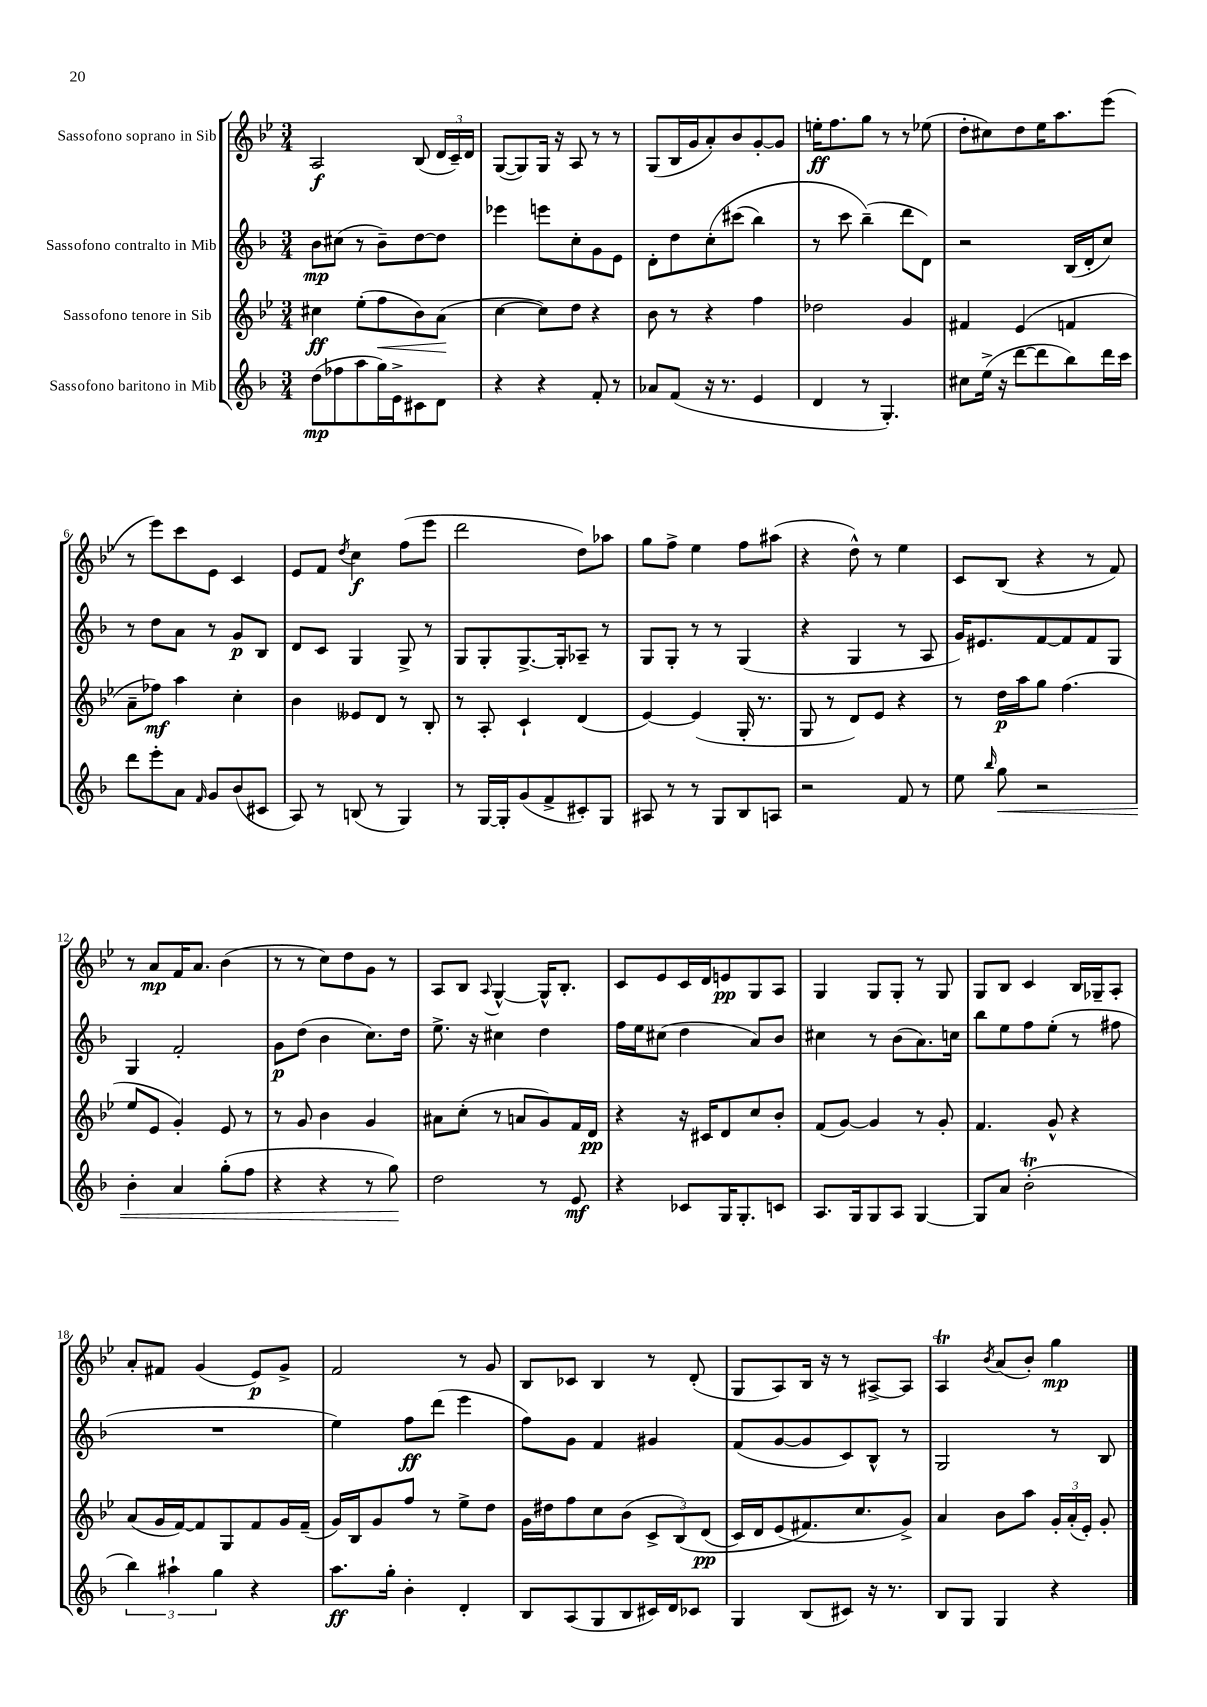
<<
\new StaffGroup <<
\new Staff = "s0" \with { instrumentName = "Sassofono soprano in Sib" } {
    \clef treble \key bes \major \numericTimeSignature \time 3/4
    \autoBeamOff a2\f bes8( \tuplet 3/2 { d'16[ c'16--) d'16] } |
    g8[~( g8) g16] r16 a8 r8 r8 |
    g8[( bes16 g'16 a'8-.) bes'8 g'8~-. g'8] |
    e''16[-.\ff f''8. g''8] r8 r8 ees''8( |
    d''8[-. cis''8) d''8 ees''16 a''8. ees'''8]( |
    r8 ees'''8[) c'''8 ees'8] c'4 |
    ees'8[ f'8] \acciaccatura { d''8 } c''4\f f''8[( ees'''8] |
    d'''2 d''8[) aes''8] |
    g''8[ f''8]-> ees''4 f''8[ ais''8]( |
    r4 d''8-^) r8 ees''4 |
    c'8[ bes8]( r4 r8 f'8) |
    r8 a'8[\mp f'16 a'8.] bes'4( |
    r8 r8 c''8[) d''8 g'8] r8 |
    a8[ bes8] \appoggiatura { a8 } g4~-^ g16[-^ bes8.]-. |
    c'8[ ees'8 c'16 d'16 e'8\pp g8 a8] |
    g4 g8[ g8]-. r8 g8 |
    g8[ bes8] c'4 bes16[ ges16-- a8]-. |
    a'8[-. fis'8] g'4( ees'8[\p) g'8]-> |
    f'2 r8 g'8 |
    bes8[ ces'8] bes4 r8 d'8-.( |
    g8[ a8) bes16] r16 r8 ais8[~-> ais8] |
    a4\trill \acciaccatura { bes'8 } a'8[( bes'8]-.) g''4\mp \bar "|." |
}
\new Staff = "s1" \with { instrumentName = "Sassofono contralto in Mib" } {
    \clef treble \key f \major \numericTimeSignature \time 3/4
    \autoBeamOff bes'8[\mp cis''8]( r8 bes'8[--) d''8~ d''8] |
    ees'''4 e'''8[ c''8-. g'8 e'8] |
    d'8[-. d''8 c''8-.\( cis'''8]( bes''4) |
    r8 c'''8 bes''4--(\) d'''8[ d'8]) |
    r2 bes16[( d'16-. c''8]) |
    r8 d''8[ a'8] r8 g'8[\p bes8] |
    d'8[ c'8] g4 g8-> r8 |
    g8[ g8-. g8.~-> g16-. aes8]-- r8 |
    g8[ g8]-. r8 r8 g4( |
    r4 g4 r8 a8 |
    g'16[) eis'8. f'8~ f'8 f'8 g8] |
    g4 f'2-. |
    g'8[\p d''8]( bes'4 c''8.[) d''16] |
    e''8.-> r16 cis''4 d''4 |
    f''16[ e''16 cis''8]( d''4 a'8[) bes'8] |
    cis''4 r8 bes'8[( a'8.) c''16] |
    bes''8[ e''8 f''8 e''8]-.( r8 fis''8 |
    R2. |
    e''4) f''8[\ff d'''8]( e'''4 |
    f''8[) g'8] f'4 gis'4 |
    f'8[( g'8~ g'8 c'8) bes8]-^ r8 |
    g2 r8 bes8 \bar "|." |
}
\new Staff = "s2" \with { instrumentName = "Sassofono tenore in Sib" } {
    \clef treble \key bes \major \numericTimeSignature \time 3/4
    \autoBeamOff cis''4\ff ees''8[-.( f''8\< bes'8) a'8]\!( |
    c''4~ c''8[) d''8] r4 |
    bes'8 r8 r4 f''4 |
    des''2 g'4 |
    fis'4 ees'4( f'4 |
    a'8[-- fes''8]\mf) a''4 c''4-. |
    bes'4 eeses'8[ d'8] r8 bes8-. |
    r8 a8-. c'4-! d'4( |
    ees'4~) ees'4( g16-. r8. |
    g8 r8 d'8[) ees'8] r4 |
    r8 d''16[\p a''16 g''8] f''4.( |
    ees''8[ ees'8] g'4-.) ees'8 r8 |
    r8 g'8 bes'4 g'4 |
    ais'8[ c''8]-.( r8 a'8[ g'8) f'16 d'16]\pp |
    r4 r16 cis'16[ d'8 c''8 bes'8]-. |
    f'8[( g'8]~) g'4 r8 g'8-. |
    f'4. g'8-^ r4 |
    a'8[( g'16 f'16~) f'8 g8 f'8 g'16 f'16]--( |
    g'16[) bes16 g'8 f''8] r8 ees''8[-> d''8] |
    g'16[ dis''16 f''8 c''8 bes'8]( \tuplet 3/2 { c'8[-> bes8)\( d'8]\pp( } |
    c'16[) d'16 ees'8( fis'8.\) c''8. g'8]->) |
    a'4 bes'8[ a''8] \tuplet 3/2 { g'16[-. a'16-.( ees'16]-.) } g'8-. \bar "|." |
}
\new Staff = "s3" \with { instrumentName = "Sassofono baritono in Mib" } {
    \clef treble \key f \major \numericTimeSignature \time 3/4
    \autoBeamOff d''8[\mp( fes''8 a''8 g''16) e'16-> cis'8 d'8] |
    r4 r4 f'8-. r8 |
    aes'8[ f'8]( r16 r8. e'4 |
    d'4 r8 g4.-.) |
    cis''8[ e''16]->( r16 d'''8[~ d'''8 bes''8) d'''16 c'''16] |
    d'''8[ e'''8-. a'8] \grace { f'16 } g'8[ bes'8( cis'8] |
    a8) r8 b8( r8 g4) |
    r8 g16[~ g16-. g'8( f'8-> cis'8-.) g8] |
    ais8 r8 r8 g8[ bes8 a8] |
    r2 f'8 r8 |
    e''8 \grace { bes''16 } g''8\< r2 |
    bes'4-. a'4 g''8[-.( f''8] |
    r4 r4 r8 g''8\!) |
    d''2 r8 e'8\mf |
    r4 ces'8[ g16 g8.-. c'8] |
    a8.[ g16 g8 a8] g4~ |
    g8[ a'8] bes'2-.\trill( |
    \tuplet 3/2 { bes''4) ais''4-! g''4 } r4 |
    a''8.[\ff g''16]-. bes'4-. d'4-. |
    bes8[ a8( g8 bes8 cis'16) d'16 ces'8] |
    g4 bes8[( cis'8]) r16 r8. |
    bes8[ g8] g4 r4 \bar "|." |
}
>>
>>
